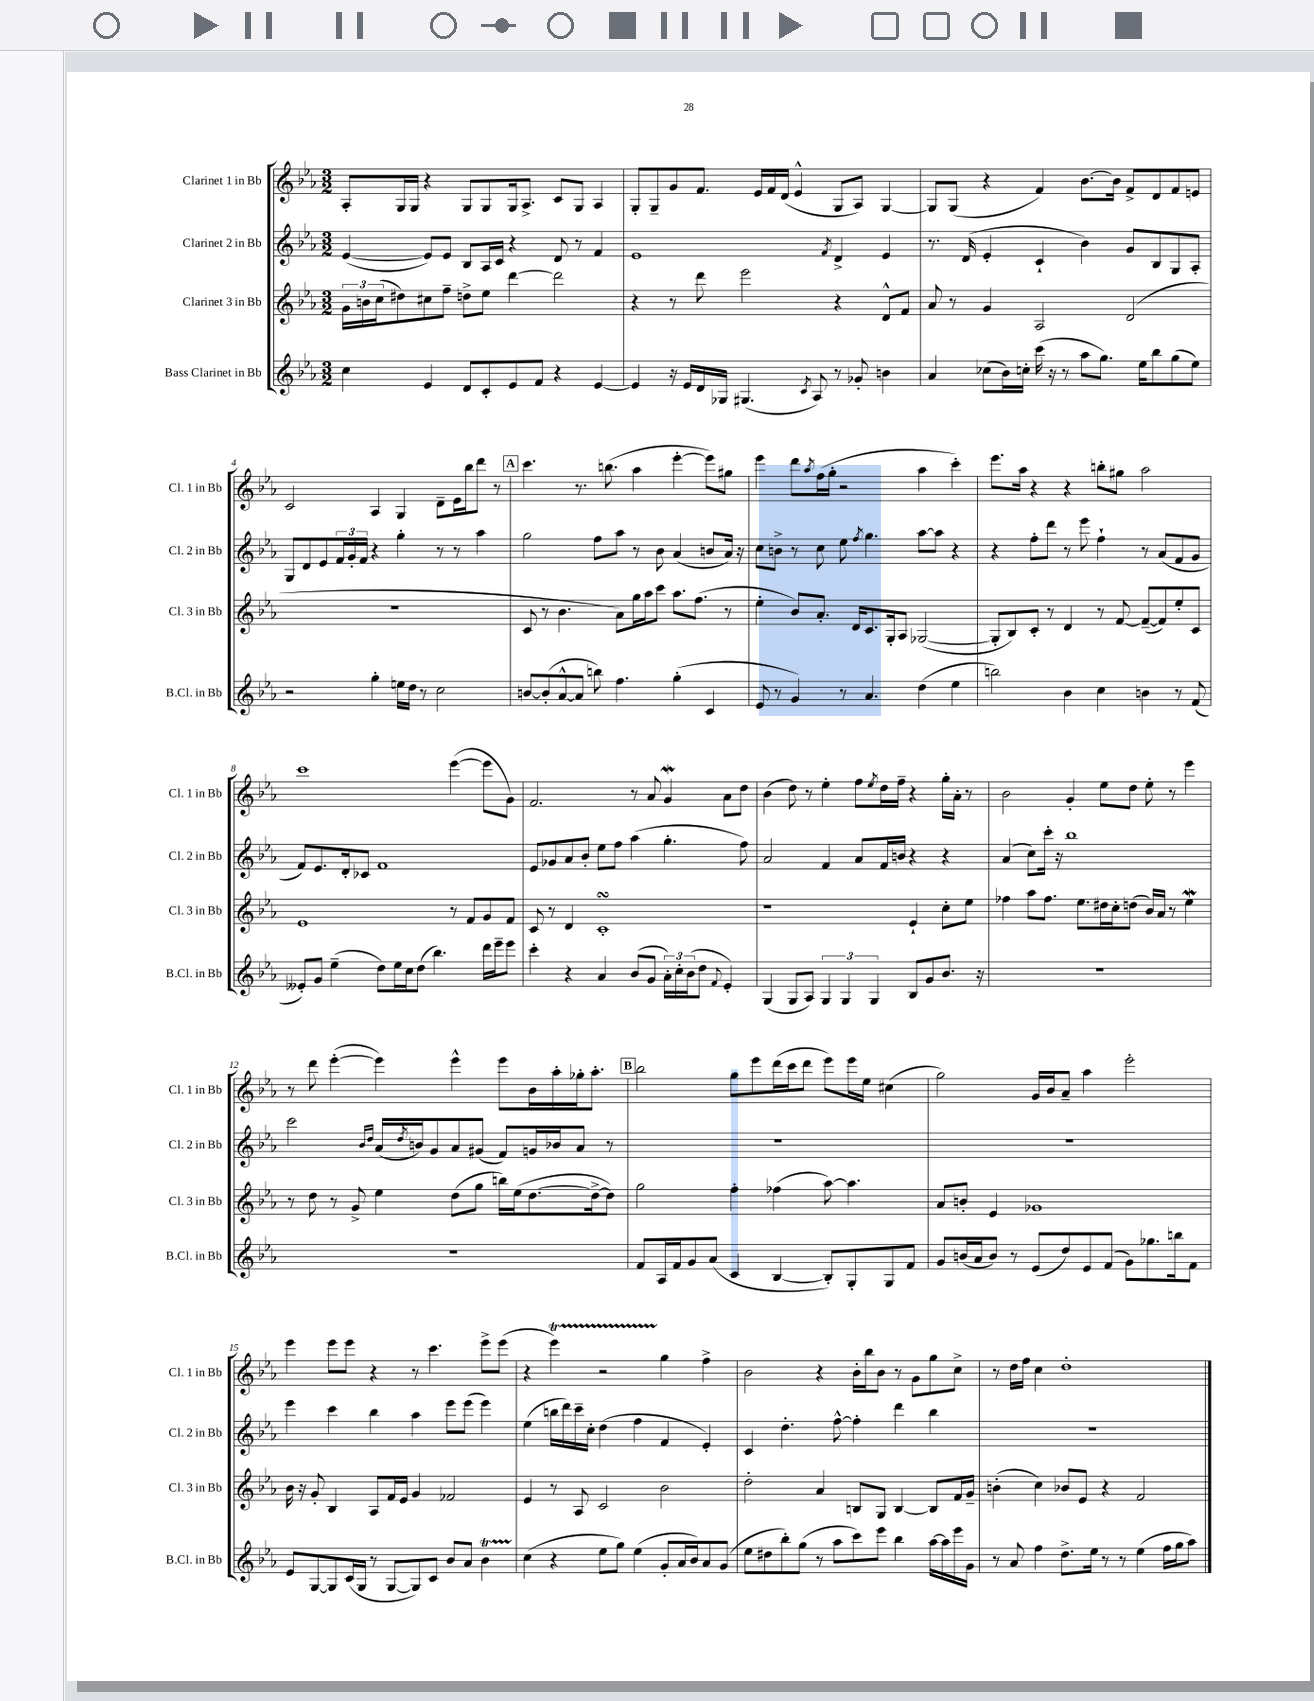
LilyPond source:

<<
\new StaffGroup <<
\new Staff = "s0" \with { instrumentName = "Clarinet 1 in Bb" shortInstrumentName = "Cl. 1 in Bb" } {
    \clef treble \key ees \major \numericTimeSignature \time 3/2
    aes8-. g16 g16 r4 g8 g8 g16 aes8.-> c'8 g8 aes4 |
    g8-. g8-- g'8 f'8. ees'16 f'16 d'16( ees'4-^ g8 aes8) g4~ |
    g8 g8( r4 f'4) bes'8.~ bes'16 f'8-> d'8 f'8 e'8 |
    c'2 aes4 g4 d'8-- ees'16 bes''16 d'''8 r8 |
    \mark \markup { \box "A" } c'''4. r8. b''8.( aes''4 ees'''4~-. ees'''8) gis''8 |
    ees'''4 d'''8 \acciaccatura { aes''8 } f''16( g''16-. r2 aes''4 c'''4-.) |
    ees'''8. aes''16 r4 r4 b''8-. gis''8 aes''2 |
    c'''1 ees'''4~( ees'''8 g'8) |
    f'2. r8 aes'8 g'4\mordent aes'8 d''8 |
    bes'4( d''8) r8 ees''4-. f''8 \acciaccatura { ees''8 } d''16 f''16-- r4 g''16-. aes'16-. r8 |
    bes'2 g'4-. ees''8 d''8 ees''8-. r8 ees'''4 |
    r8 d'''8 ees'''4~-.( ees'''4) ees'''4-^ ees'''8 bes'16 aes''16-. ges''16-. aes''8.-. |
    \mark \markup { \box "B" } bes''2 g''8 ees'''8 d'''16( c'''16 d'''8 ees'''8) ees'''16 ees''16 cis''4( |
    g''2) g'16 bes'16 aes'8-- aes''4 ees'''2-. |
    ees'''4 ees'''8 ees'''8 r4 r8 c'''4. ees'''8-> ees'''8( |
    r4 ees'''4\startTrillSpan) r2 g''4\stopTrillSpan f''4-> |
    bes'2 r4 bes'16-. bes''16 bes'8 r8 g'8 g''8 c''8-> |
    r8 d''16 f''16 c''4 d''1-. \bar "|." |
}
\new Staff = "s1" \with { instrumentName = "Clarinet 2 in Bb" shortInstrumentName = "Cl. 2 in Bb" } {
    \clef treble \key ees \major \numericTimeSignature \time 3/2
    ees'4~( ees'8) ees'8 bes8 aes16 c'16 r4 d'8 r8 f'4 |
    ees'1 \acciaccatura { f'8 } d'4-> ees'4 |
    r8. d'16( ees'4-. c'4-! bes'4) g'8 bes8 g8 aes8-. |
    g8 d'8 ees'8 \tuplet 3/2 { f'16 g'16-. f'16 } r4 g''4-. r8 r8 aes''4 |
    \mark \markup { \box "A" } g''2 f''8 aes''8 r8 bes'8 aes'4( b'8 aes'16) r16 |
    c''8 b'8-> r8 c''8 ees''8 \acciaccatura { f''8 } g''4. aes''8~ aes''8 r4 |
    r4 f''8-. d'''8 r8 ees'''8 f''4-! r8 aes'8( f'8 g'8 |
    f'8) ees'8. d'16-. ces'8 f'1 |
    ees'8 ges'8 aes'8 bes'8-. ees''8 f''8 aes''4( g''4.-. f''8) |
    aes'2 f'4 aes'8 f'16 b'16 r4 r4 |
    aes'4( c''8) c'''16-. r16 bes''1 |
    c'''2 \grace { bes'16 d''16 } aes'16( \acciaccatura { d''8 } b'16) g'8 aes'8 gis'8( f'8) g'16 bes'16 aes'8 r8 |
    \mark \markup { \box "B" } R1. |
    R1. |
    ees'''4 c'''4 bes''4 aes''4 ees'''8 ees'''8( ees'''4) |
    ees''4( b''16 d'''16) c'''16-- c''16-. d''4( f''4 f'4 ees'4-.) |
    c'4 d''4.-. f''8~-^ f''4-. d'''4 bes''4 |
    R1. \bar "|." |
}
\new Staff = "s2" \with { instrumentName = "Clarinet 3 in Bb" shortInstrumentName = "Cl. 3 in Bb" } {
    \clef treble \key ees \major \numericTimeSignature \time 3/2
    \tuplet 3/2 { g'16 b'16 c''16( } dis''8) cis''8 f''8-- d''8-> ees''8 d'''4~ d'''2 |
    r4 r8 d'''8 ees'''2 r4 d'8-^ f'8 |
    aes'8 r8 g'4 aes2 d'2( |
    R1. |
    \mark \markup { \box "A" } c'8 r8 bes'4. aes'8) g''16 aes''16 c'''8 aes''8. f''8.( r8 |
    ees''4-. bes'8) aes'8.-. d'16 c'8. g16-. aes8 ges2~( |
    ges8-. bes8) c'8-. r8 d'4 r8 f'8~ f'8~--( f'8) ees''8-. c'8 |
    ees'1 r8 f'8 g'8 f'8 |
    c'8 r8 d'4 c'1-.\turn |
    r1 ees'4-! c''8-. ees''8 |
    fes''4 aes''8 fes''8. ees''8. dis''16 c''16-. d''8( bes'16) aes'16 r8 ees''4\mordent |
    r8 d''8 r8 g'8-> ees''4 d''8( g''8 b''16) ees''16( d''8.~ d''16~-> d''8) |
    \mark \markup { \box "B" } g''2 f''4-. fes''4( aes''8~) aes''4. |
    aes'8 b'8-. ees'4 ges'1 |
    bes'16 r16 g'8-. bes4 aes8 f'16 ees'16 g'4 fes'2 |
    ees'4 r8 aes8 c'2 bes'2 |
    d''2-. aes'4 b8 g8 b4~ b8 f'16 g'16-- |
    b'4-.( c''4) bes'8 ees'8 r4 f'2 \bar "|." |
}
\new Staff = "s3" \with { instrumentName = "Bass Clarinet in Bb" shortInstrumentName = "B.Cl. in Bb" } {
    \clef treble \key ees \major \numericTimeSignature \time 3/2
    c''4 ees'4 d'8 c'8-. ees'8 f'8 r4 ees'4~ |
    ees'4 r16 ees'16 d'16 ges16 gis4.( \acciaccatura { c'8 } aes8) r8 ges'8-. b'4 |
    aes'4 ces''8( bes'16) c''16-. c'''16( r16 r8 aes''8 g''8.) ees''16 bes''8 g''8( ees''8) |
    r2 g''4-. e''16 d''16 r8 c''2 |
    \mark \markup { \box "A" } b'8~ b'8-.( aes'8~-^ aes'8 b''8) f''4. g''4-.( c'4 |
    ees'8 r8 g'4) r8 aes'4. d''4( ees''4 |
    b''2) bes'4 c''4 b'4 r8 f'8( |
    eeses'8-.) g'8 ees''4--( d''8) ees''16 c''16 d''8( bes''4.) d'''16 ees'''16-- ees'''8 |
    c'''4-. r4 aes'4 bes'8( g'8 \tuplet 3/2 { aes'16-.) c''16-. bes'16( } d''8 \appoggiatura { f'8 } ees'4-.) |
    g4( g8 aes8) \tuplet 3/2 { g4 g4 g4 } bes8 g'8 bes'8. r16 |
    R1. |
    R1. |
    \mark \markup { \box "B" } f'8 aes16 f'16 g'8 aes'8( c'4 bes4~ bes8-.) g8-. g8 f'8 |
    g'8 b'16( aes'16 b'8) r8 ees'8( d''8) ees'8 f'8( g'8) ges''8. b''16 f'8 |
    ees'8 g8~ g8 c'16( g16 r8 g8~ g8) c'8 bes'8 aes'8 bes'4\startTrillSpan |
    c''4\stopTrillSpan( r4 ees''8 g''8) ees''4( g'8-. aes'16 bes'16) aes'8 g'8( |
    ees''8 dis''8 bes''8-.) g''8( r8 aes''8 c'''8) ees'''8 bes''4 aes''16~ aes''16 ees'''16 g'16 |
    r8 aes'8 f''4 d''8.-> ees''16 r8 r8 ees''4( f''16 g''16 aes''8) \bar "|." |
}
>>
>>
